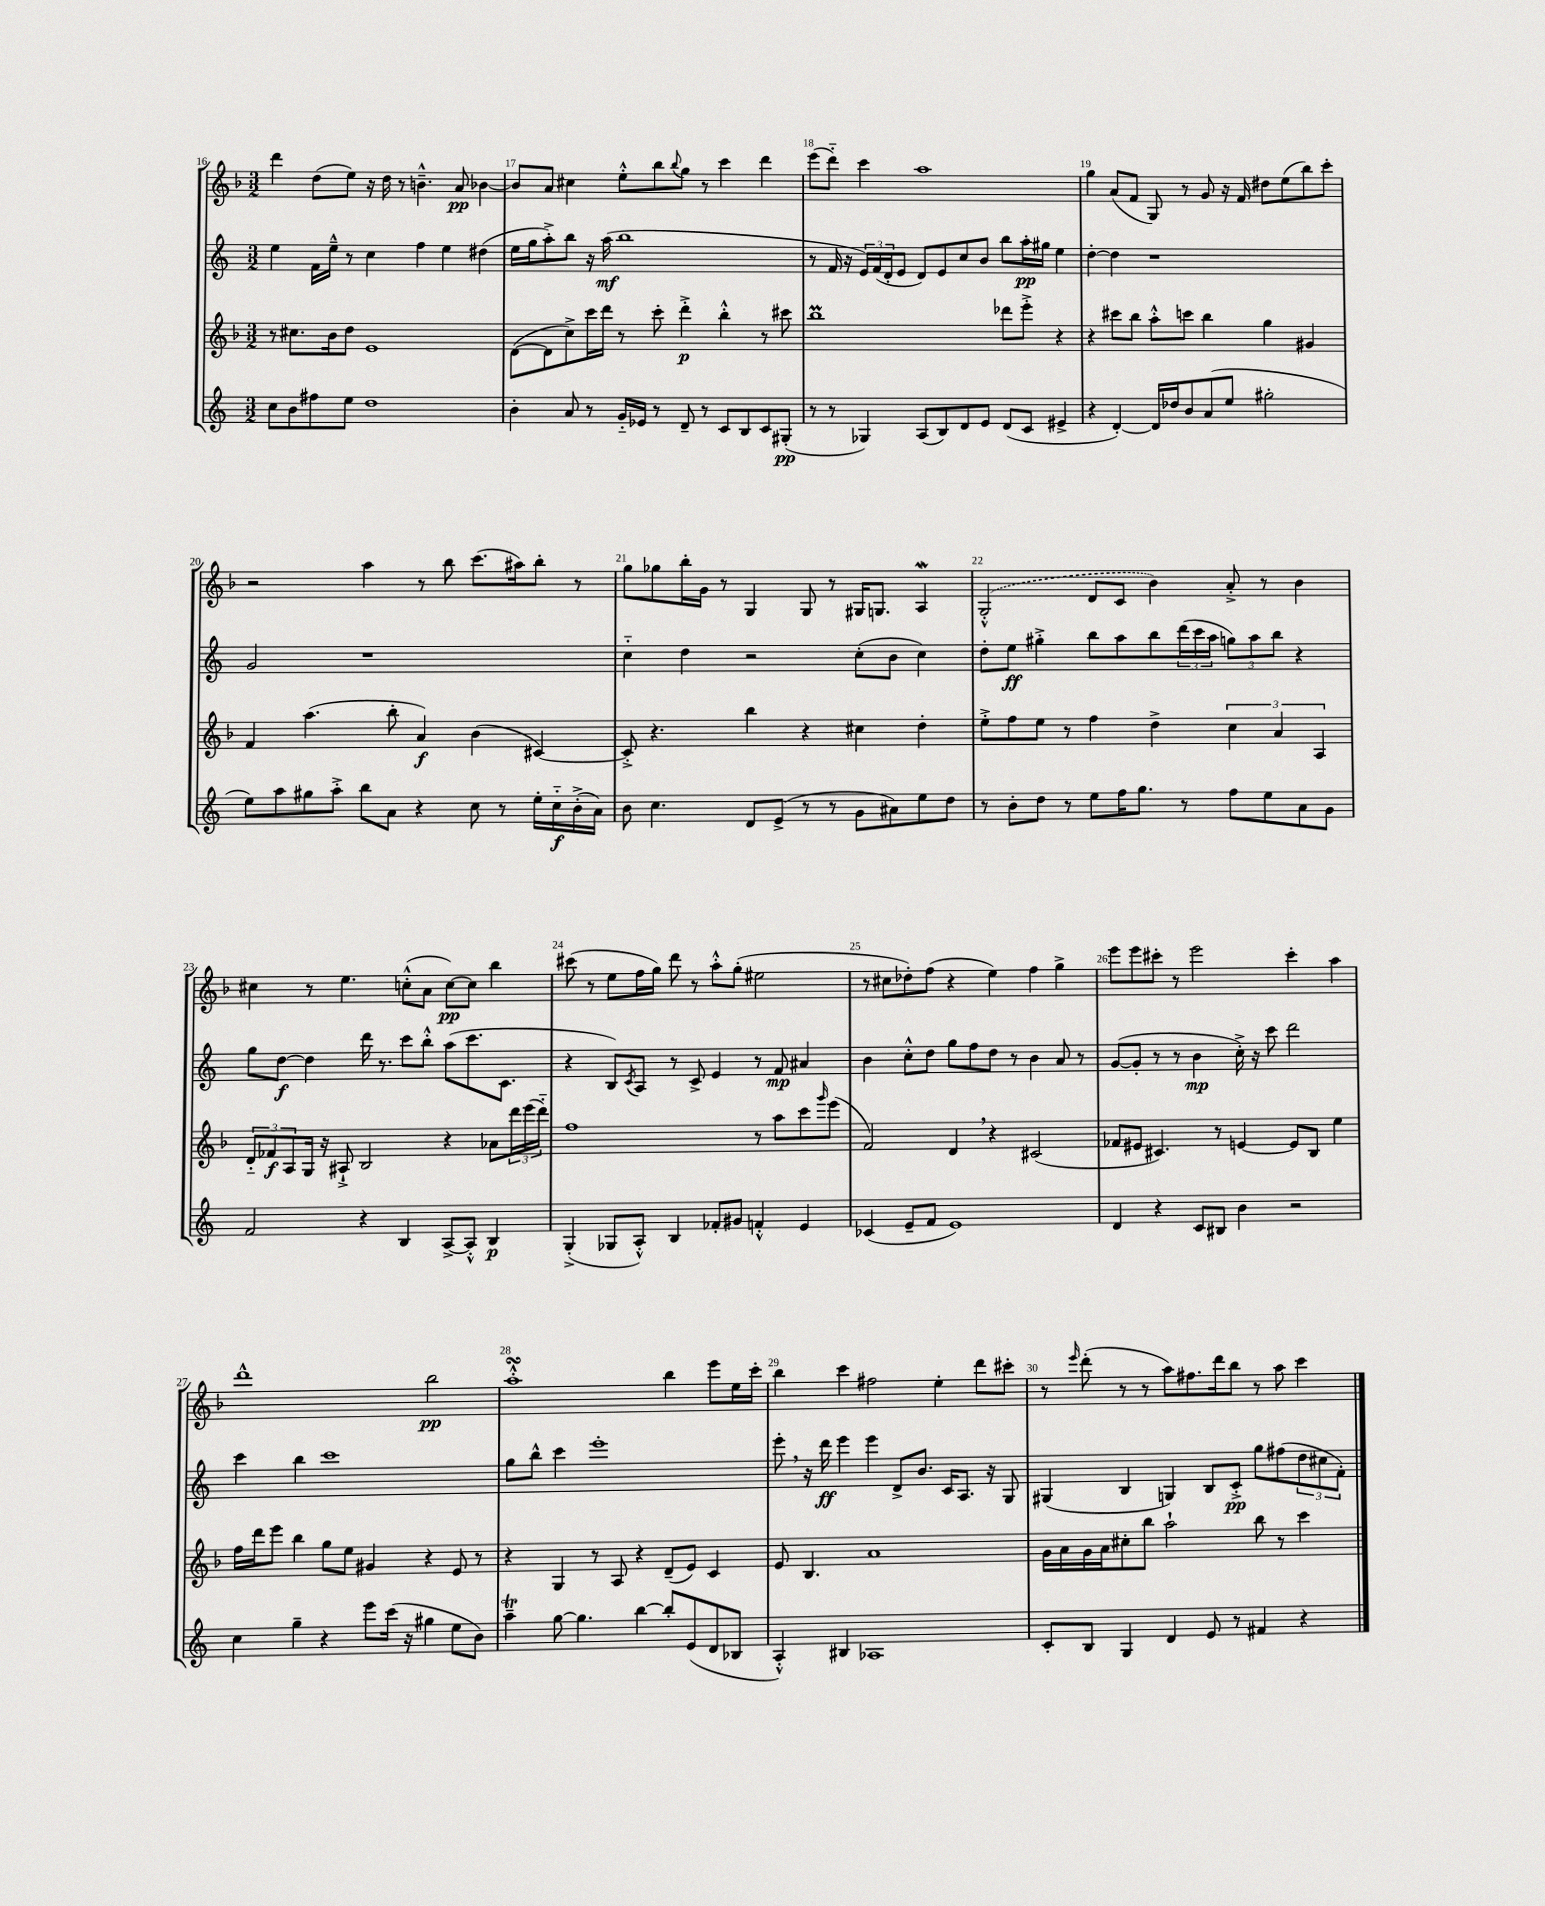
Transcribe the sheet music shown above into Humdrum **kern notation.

**kern	**dynam	**kern	**dynam	**kern	**dynam	**kern	**dynam
*part4	*part4	*part3	*part3	*part2	*part2	*part1	*part1
*staff4	*staff4	*staff3	*staff3	*staff2	*staff2	*staff1	*staff1
*clefG2	*	*clefG2	*	*clefG2	*	*clefG2	*
*k[]	*	*k[b-]	*	*k[]	*	*k[b-]	*
*M3/2	*	*M3/2	*	*M3/2	*	*M3/2	*
=16	=16	=16	=16	=16	=16	=16	=16
8cc\L	.	8r	.	4ee\	.	4ddd\	.
8b\	.	8.cc#X\L	.	.	.	.	.
8ff#X\	.	.	.	16f\LL	.	(8dd\L	.
.	.	16b-\k	.	16ee~^^\JJ	.	.	.
8ee\J	.	8dd\J	.	8r	.	8ee\J)	.
1dd	.	1e	.	4cc\	.	16r	.
.	.	.	.	.	.	16dd\	.
.	.	.	.	.	.	8r	.
.	.	.	.	4ff\	.	4.bn~^^\	.
.	.	.	.	4ee\	.	.	.
.	.	.	.	.	.	8a/	pp
.	.	.	.	(4dd#X\	.	[4b-X\	.
=17	=17	=17	=17	=17	=17	=17	=17
4b'\	.	([8d\L	.	16ee\LL	.	8b-/L]	.
.	.	.	.	16gg\J	.	.	.
.	.	8d\]	.	8aa'^\)	.	8a/J	.
8a/	.	8cc^\)	.	8bb\J	.	4cc#X\	.
8r	.	16ccc\L	.	16r	.	.	.
.	.	16ddd\JJ	.	(16aa\	mf	.	.
16g/LL	.	8r	.	1bb	.	8ee'^^\L	.
16e-X/JJ	.	.	.	.	.	.	.
8r	.	8ccc'\	.	.	.	8bb-\	.
.	.	.	.	.	.	8qqbb-/	.
8d~/	.	4ddd'^\	p	.	.	8gg\J	.
8r	.	.	.	.	.	8r	.
8c/L	.	4bb-'^^\	.	.	.	4ccc\	.
8B/	.	.	.	.	.	.	.
8c/	.	8r	.	.	.	4ddd\	.
(8G#X'/J	pp	8ccc#X\	.	.	.	.	.
=18	=18	=18	=18	=18	=18	=18	=18
8r	.	1bb-M	.	8r	.	(8eee\L	.
8r	.	.	.	16f/	.	8ddd\J)	.
.	.	.	.	16r	.	.	.
4G-X/)	.	.	.	24e/LL)	.	4ccc\	.
.	.	.	.	(24f/	.	.	.
.	.	.	.	24d'/J	.	.	.
.	.	.	.	8e/J	.	.	.
(8A/L	.	.	.	8d/L)	.	1aa	.
8B/)	.	.	.	8e/	.	.	.
8d/	.	.	.	8cc/	.	.	.
8e/J	.	.	.	8b/J	.	.	.
(8d/L	.	8ddd-X\L	.	8bb\L	.	.	.
8c/J	.	8eee'^\J	.	16aa'\L	pp	.	.
.	.	.	.	16gg#X\JJ	.	.	.
4e#X^/	.	4r	.	4ee\	.	.	.
=19	=19	=19	=19	=19	=19	=19	=19
4r	.	4r	.	[4dd'\	.	4gg\	.
[4d'/)	.	8ccc#X\L	.	4dd\]	.	(8a/L	.
.	.	8bb-\J	.	.	.	8f/J	.
16d/LL]	.	8aa'^^\L	.	1r	.	8G/)	.
16dd-X/J	.	.	.	.	.	.	.
8b/	.	8cccn\J	.	.	.	8r	.
(8a/	.	4bb-\	.	.	.	8g/	.
8ee/J	.	.	.	.	.	16r	.
.	.	.	.	.	.	16f/	.
2gg#X'\	.	4gg\	.	.	.	8dd#X\L	.
.	.	.	.	.	.	(8ee\	.
.	.	4g#X/	.	.	.	8bb-\)	.
.	.	.	.	.	.	8ccc'\J	.
!!LO:LB:g=z
=20	=20	=20	=20	=20	=20	=20	=20
8ee\L)	.	4f/	.	2g/	.	2r	.
8aa\	.	.	.	.	.	.	.
8gg#X\	.	(4.aa\	.	.	.	.	.
8aa'^\J	.	.	.	.	.	.	.
8bb\L	.	.	.	1r	.	4aa\	.
8a\J	.	8bb-'\	.	.	.	.	.
4r	.	4a/)	f	.	.	8r	.
.	.	.	.	.	.	8bb-\	.
8cc\	.	(4b-\	.	.	.	(8.ccc\L	.
8r	.	.	.	.	.	.	.
.	.	.	.	.	.	16aa#X\k)	.
16ee'\LL	.	[4c#X/)	.	.	.	8bb-'\J	.
16cc\	f	.	.	.	.	.	.
(16b'^\	.	.	.	.	.	8r	.
16a\JJ)	.	.	.	.	.	.	.
=21	=21	=21	=21	=21	=21	=21	=21
8b\	.	8c#'^/]	.	4cc\	.	8gg\L	.
4.cc\	.	4.r	.	.	.	8gg-X\	.
.	.	.	.	4dd\	.	16bb-'\L	.
.	.	.	.	.	.	16g\JJ	.
.	.	.	.	.	.	8r	.
8d/L	.	4bb-\	.	2r	.	4G/	.
(8e^/J	.	.	.	.	.	.	.
8r	.	4r	.	.	.	8G/	.
8r	.	.	.	.	.	8r	.
8g\L	.	4cc#X\	.	(8cc'\L	.	16G#X/KL	.
.	.	.	.	.	.	8.Gn/J	.
8a#X\)	.	.	.	8b\J	.	.	.
8ee\	.	4dd'\	.	4cc\)	.	4AW/	.
8dd\J	.	.	.	.	.	.	.
=22	=22	=22	=22	=22	=22	=22	=22
8r	.	8ee'^\L	.	8dd'\L	.	(2G'^^/	.
8b'\L	.	8ff\	.	8ee\J	ff	.	.
8dd\J	.	8ee\J	.	4gg#X'^\	.	.	.
8r	.	8r	.	.	.	.	.
8ee\L	.	4ff\	.	8bb\L	.	8d/L	.
16ff\K	.	.	.	8aa\	.	8c/J	.
8.gg\J	.	.	.	.	.	.	.
.	.	4dd^\	.	8bb\	.	4b-\)	.
8r	.	.	.	(24ddd\L	.	.	.
.	.	.	.	24ccc\	.	.	.
.	.	.	.	24aa\JJ	.	.	.
8ff\L	.	6cc\	.	12ggn\L)	.	8a'^/	.
.	.	.	.	12aa\	.	.	.
8ee\	.	.	.	.	.	8r	.
.	.	6a/	.	12bb\J	.	.	.
8a\	.	.	.	4r	.	4b-\	.
.	.	6A/	.	.	.	.	.
8g\J	.	.	.	.	.	.	.
!!LO:LB:g=z
=23	=23	=23	=23	=23	=23	=23	=23
2f/	.	12d/L	.	8gg\L	.	4cc#X\	.
.	.	12f-X/	f	.	.	.	.
.	.	.	.	[8dd\J	f	.	.
.	.	12A/	.	.	.	.	.
.	.	16G/Jk	.	4dd\]	.	8r	.
.	.	16r	.	.	.	.	.
.	.	8A#X`^/	.	.	.	4.ee\	.
4r	.	2B-/	.	16ddd\	.	.	.
.	.	.	.	8.r	.	.	.
4B/	.	.	.	8ccc\L	.	(8ccn'^^\L	.
.	.	.	.	8bb'^^\J	.	8a\J	.
[8A^/L	.	4r	.	(8aa\L	.	[8cc\L)	pp
8A'^^/J]	.	.	.	8.ccc\	.	8cc\J]	.
4B/	p	8a-X\L	.	.	.	4bb-\	.
.	.	.	.	8.c\J	.	.	.
.	.	24ddd\L	.	.	.	.	.
.	.	(24eee\	.	.	.	.	.
.	.	24ddd\JJ)	.	.	.	.	.
=24	=24	=24	=24	=24	=24	=24	=24
(4G'^/	.	1ff	.	4r	.	(8ccc#X\	.
.	.	.	.	.	.	8r	.
8G-X/L	.	.	.	8B/L)	.	8ee\L	.
.	.	.	.	8qc/	.	.	.
8A'^^/J)	.	.	.	8A/J	.	16ff\L	.
.	.	.	.	.	.	16gg\JJ)	.
4B/	.	.	.	8r	.	8ddd\	.
.	.	.	.	8c^/	.	8r	.
8f-X'/L	.	.	.	4e/	.	8aa'^^\L	.
8g#X/J	.	.	.	.	.	(8gg'\J	.
4fn'^^/	.	8r	.	8r	.	2ee#X\	.
.	.	8aa\L	.	8f/	mp	.	.
4e/	.	8ccc\	.	4a#X/	.	.	.
.	.	16qqggg/	.	.	.	.	.
.	.	(8eee\J	.	.	.	.	.
=25	=25	=25	=25	=25	=25	=25	=25
(4c-X/	.	2f/)	.	4b\	.	8r	.
.	.	.	.	.	.	8cc#X\L	.
8e~/L	.	.	.	8cc'^^\L	.	8dd-X'\)	.
8f/J	.	.	.	8dd\J	.	(8ff\J	.
1e)	.	4d,/	.	8gg\L	.	4r	.
.	.	.	.	8ff\	.	.	.
.	.	4r	.	8dd\J	.	4ee\)	.
.	.	.	.	8r	.	.	.
.	.	(2c#X/	.	4b\	.	4ff\	.
.	.	.	.	8a/	.	4gg^\	.
.	.	.	.	8r	.	.	.
=26	=26	=26	=26	=26	=26	=26	=26
4d/	.	8f-X/L	.	([8g/L	.	8eee\L	.
.	.	8e#X/J	.	8g'/J]	.	8eee\	.
4r	.	4.c#X/)	.	8r	.	8ccc#X'\J	.
.	.	.	.	8r	.	8r	.
8c/L	.	.	.	4b\	mp	2eee\	.
8B#X/J	.	8r	.	.	.	.	.
4b\	.	[4en/	.	16cc'^\)	.	.	.
.	.	.	.	16r	.	.	.
.	.	.	.	8ccc\	.	.	.
2r	.	8e/L]	.	2ddd\	.	4ccc#'\	.
.	.	8B-/J	.	.	.	.	.
.	.	4ee\	.	.	.	4aa\	.
!!LO:LB:g=z
=27	=27	=27	=27	=27	=27	=27	=27
4cc\	.	16ff\LL	.	4ccc\	.	1ddd^^	.
.	.	16ddd\J	.	.	.	.	.
.	.	8eee\J	.	.	.	.	.
4gg~\	.	4bb-\	.	4bb\	.	.	.
4r	.	8gg\L	.	1ccc	.	.	.
.	.	8ee\J	.	.	.	.	.
8eee\L	.	4g#X/	.	.	.	.	.
(16ccc\Jk	.	.	.	.	.	.	.
16r	.	.	.	.	.	.	.
4gg#X\	.	4r	.	.	.	2bb-\	pp
8ee\L	.	8e/	.	.	.	.	.
8b\J)	.	8r	.	.	.	.	.
=28	=28	=28	=28	=28	=28	=28	=28
4aaT~\	.	4r	.	8gg\L	.	1aasSsS'^^	.
.	.	.	.	8bb^^\J	.	.	.
[8gg\	.	4G/	.	4ccc\	.	.	.
4.gg\]	.	.	.	.	.	.	.
.	.	8r	.	1eee'	.	.	.
.	.	8A/	.	.	.	.	.
[4bb\	.	4r	.	.	.	.	.
8bb'/L]	.	(8d~/L	.	.	.	4bb-\	.
(8e/	.	8e/J)	.	.	.	.	.
8d/	.	4c/	.	.	.	8eee\L	.
8B-X/J	.	.	.	.	.	16ee\L	.
.	.	.	.	.	.	16ccc'\JJ	.
=29	=29	=29	=29	=29	=29	=29	=29
4A'^^/)	.	8e/	.	8eee',\	.	4bb-\	.
.	.	4.B-/	.	16r	.	.	.
.	.	.	.	16ddd\	ff	.	.
4B#X/	.	.	.	4eee\	.	4ccc\	.
1A-X	.	1a	.	4eee\	.	2ff#X\	.
.	.	.	.	8d^/L	.	.	.
.	.	.	.	8.b/J	.	.	.
.	.	.	.	.	.	4ee'\	.
.	.	.	.	16c/KL	.	.	.
.	.	.	.	8.A/J	.	.	.
.	.	.	.	.	.	8ddd\L	.
.	.	.	.	16r	.	.	.
.	.	.	.	8G/	.	8ccc#X'\J	.
=30	=30	=30	=30	=30	=30	=30	=30
8c'/L	.	16g\LL	.	(4G#X/	.	8r	.
.	.	16a\	.	.	.	.	.
.	.	.	.	.	.	16qqeee/	.
8B/J	.	16g\	.	.	.	(8ddd'\	.
.	.	16a\J	.	.	.	.	.
4G/	.	8cc#X'\	.	4B/	.	8r	.
.	.	8bb-\J	.	.	.	8r	.
4d/	.	2aa`\	.	4Gn/)	.	8aa\L)	.
.	.	.	.	.	.	8.ff#X\	.
8e/	.	.	.	8B/L	.	.	.
.	.	.	.	.	.	16ddd\k	.
8r	.	.	.	8c'^/J	pp	8bb-\J	.
4f#X/	.	8bb-\	.	8gg\L	.	8r	.
.	.	8r	.	(8ff#X\	.	8aa\	.
4r	.	4ccc\	.	12dd\	.	4ccc\	.
.	.	.	.	12cc#X\	.	.	.
.	.	.	.	12f'\J)	.	.	.
==	==	==	==	==	==	==	==
*-	*-	*-	*-	*-	*-	*-	*-
